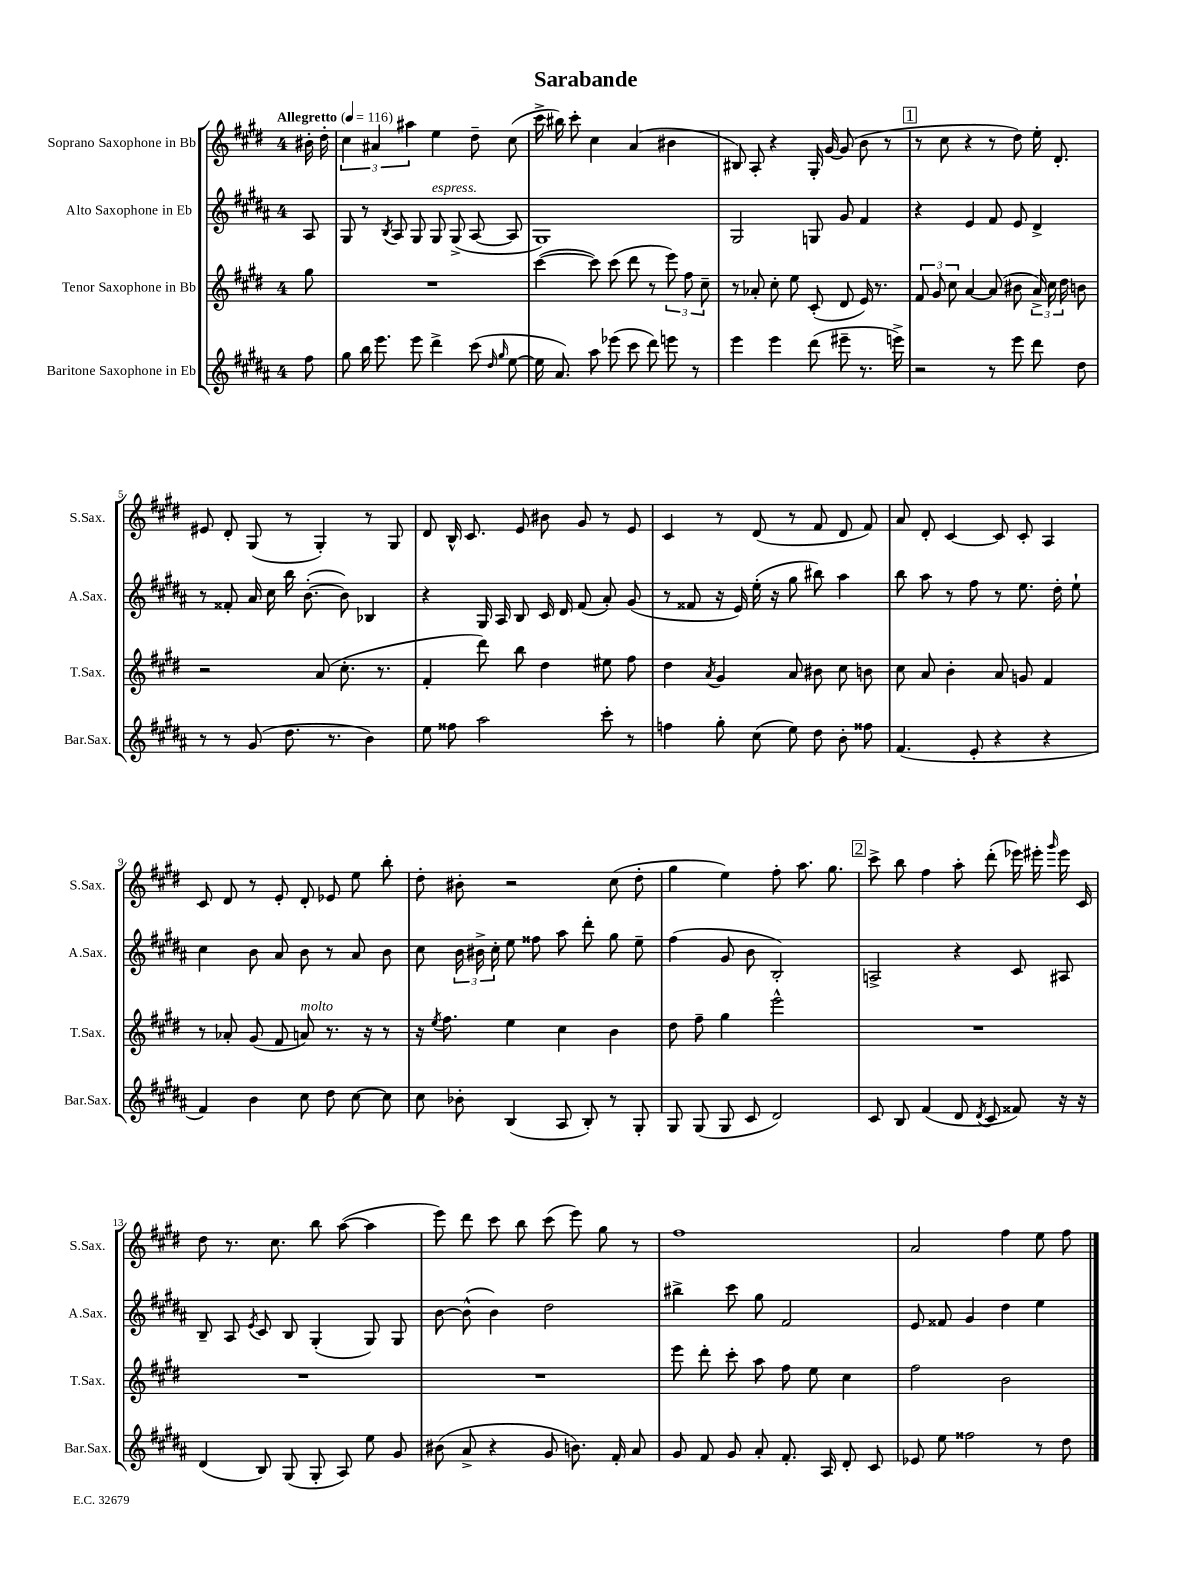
\header { title = "Sarabande" }
<<
\new StaffGroup <<
\new Staff = "s0" \with { instrumentName = "Soprano Saxophone in Bb" shortInstrumentName = "S.Sax." } {
    \clef treble \key e \major \once \override Staff.TimeSignature.style = #'single-digit \time 4/4 \partial 8 \tempo "Allegretto" 4 = 116
    \autoBeamOff bis'16-. dis''16-. |
    \tuplet 3/2 { cis''4 ais'4 ais''4 } e''4 dis''8-- cis''8( |
    cis'''16-> bis''16) cis'''8-. cis''4 a'4( bis'4 |
    bis8) a8-. r4 gis16-. gis'16~ gis'8( b'8 r8 |
    \mark \markup { \box "1" } r8 cis''8 r4 r8 dis''8) e''16-. dis'8.-. |
    eis'8 dis'8-. gis8( r8 gis4-.) r8 gis8 |
    dis'8 b16-^ cis'8. e'8 bis'8 gis'8 r8 e'8 |
    cis'4 r8 dis'8( r8 fis'8 dis'8 fis'8) |
    a'8 dis'8-. cis'4~ cis'8 cis'8-. a4 |
    cis'8 dis'8 r8 e'8-. dis'8-. ees'8 e''8 b''8-. |
    dis''8-. bis'8-. r2 cis''8( dis''8-. |
    gis''4 e''4) fis''8-. a''8. gis''8. |
    \mark \markup { \box "2" } cis'''8-> b''8 fis''4 a''8-. dis'''8-.( ees'''16) eis'''16-. \grace { gis'''16 } eis'''16 cis'16 |
    dis''8 r8. cis''8. b''8 a''8~( a''4 |
    e'''8) dis'''8 cis'''8 b''8 cis'''8( e'''8) gis''8 r8 |
    fis''1 |
    a'2 fis''4 e''8 fis''8 \bar "|." |
}
\new Staff = "s1" \with { instrumentName = "Alto Saxophone in Eb" shortInstrumentName = "A.Sax." } {
    \clef treble \key b \major \once \override Staff.TimeSignature.style = #'single-digit \time 4/4 \partial 8
    \autoBeamOff ais8 |
    gis8 r8 \acciaccatura { b8 } ais8 gis8 gis8^\markup { \italic "espress." } gis8->( ais8~ ais8 |
    gis1) |
    gis2 g8 gis'8 fis'4 |
    \mark \markup { \box "1" } r4 e'4 fis'8 e'8 dis'4-> |
    r8 fisis'8-. ais'16 cis''16 b''16 b'8.~-.( b'8) bes4 |
    r4 gis16 ais16 b8 cis'16 dis'16 fis'8( ais'8-.) gis'8( |
    r8 fisis'8 r16 e'16) e''16-.( r16 gis''8 bis''8) ais''4 |
    b''8 ais''8 r8 fis''8 r8 e''8. dis''16-. e''8-! |
    cis''4 b'8 ais'8 b'8 r8 ais'8 b'8 |
    cis''8 \tuplet 3/2 { b'16 bis'16-> cis''16-. } e''8 fisis''8 ais''8 dis'''8-. gis''8 e''8-- |
    fis''4( gis'8 b'8 b2-.) |
    \mark \markup { \box "2" } a2-> r4 cis'8 ais8 |
    b8-- ais8 \acciaccatura { e'8 } cis'8 b8 gis4-.( gis8) gis8 |
    b'8~ b'8-^( b'4) dis''2 |
    bis''4-> cis'''8 gis''8 fis'2 |
    e'8 fisis'8 gis'4 dis''4 e''4 \bar "|." |
}
\new Staff = "s2" \with { instrumentName = "Tenor Saxophone in Bb" shortInstrumentName = "T.Sax." } {
    \clef treble \key e \major \once \override Staff.TimeSignature.style = #'single-digit \time 4/4 \partial 8
    \autoBeamOff gis''8 |
    R1 |
    cis'''4~( cis'''8) cis'''8( dis'''8 r8 \tuplet 3/2 { e'''8) fis''8 cis''8-- } |
    r8 aes'8-. cis''8-. e''8 cis'8-.( dis'8 e'16) r8. |
    \mark \markup { \box "1" } \tuplet 3/2 { fis'8 gis'8 cis''8 } a'4~ a'8( bis'8 \tuplet 3/2 { a'16->) cis''16 dis''16 } b'8 |
    r2 a'8( cis''8.-. r8. |
    fis'4-. dis'''8) b''8 dis''4 eis''8 fis''8 |
    dis''4 \acciaccatura { a'8 } gis'4 a'8 bis'8 cis''8 b'8 |
    cis''8 a'8 b'4-. a'8 g'8 fis'4 |
    r8 aes'8-. gis'8( fis'8 a'8^\markup { \italic "molto" }) r8. r16 r8 |
    r16 \acciaccatura { e''8 } fis''8. e''4 cis''4 b'4 |
    dis''8 fis''8-- gis''4 e'''2-^ |
    \mark \markup { \box "2" } R1 |
    R1 |
    R1 |
    e'''8 dis'''8-. cis'''8-. a''8 fis''8 e''8 cis''4 |
    fis''2 b'2 \bar "|." |
}
\new Staff = "s3" \with { instrumentName = "Baritone Saxophone in Eb" shortInstrumentName = "Bar.Sax." } {
    \clef treble \key b \major \once \override Staff.TimeSignature.style = #'single-digit \time 4/4 \partial 8
    \autoBeamOff fis''8 |
    gis''8 b''16 e'''8. e'''8 dis'''4-> cis'''8( \grace { dis''16 gis''16 } e''8~ |
    e''16 ais'8.) ais''8 ees'''8( cis'''8 dis'''8) e'''8 r8 |
    e'''4 e'''4 dis'''8( eis'''8-- r8. e'''16->) |
    \mark \markup { \box "1" } r2 r8 e'''8 dis'''8 dis''8 |
    r8 r8 gis'8( dis''8. r8. b'4) |
    e''8 fisis''8 ais''2 cis'''8-. r8 |
    f''4 gis''8-. cis''8( e''8) dis''8 b'8-. fisis''8 |
    fis'4.( e'8-. r4 r4 |
    fis'4) b'4 cis''8 dis''8 cis''8~ cis''8 |
    cis''8 bes'8-. b4( ais8 b8-.) r8 gis8-. |
    gis8 gis8( gis8 cis'8 dis'2) |
    \mark \markup { \box "2" } cis'8 b8 fis'4( dis'8 \acciaccatura { dis'8 } cis'8 fisis'8) r16 r16 |
    dis'4( b8) gis8( gis8-. ais8) e''8 gis'8 |
    bis'8( ais'8-> r4 gis'8 b'8.) fis'16-. ais'8 |
    gis'8 fis'8 gis'8 ais'8-. fis'8.-. ais16 dis'8-. cis'8 |
    ees'8 e''8 fisis''2 r8 dis''8 \bar "|." |
}
>>
>>
